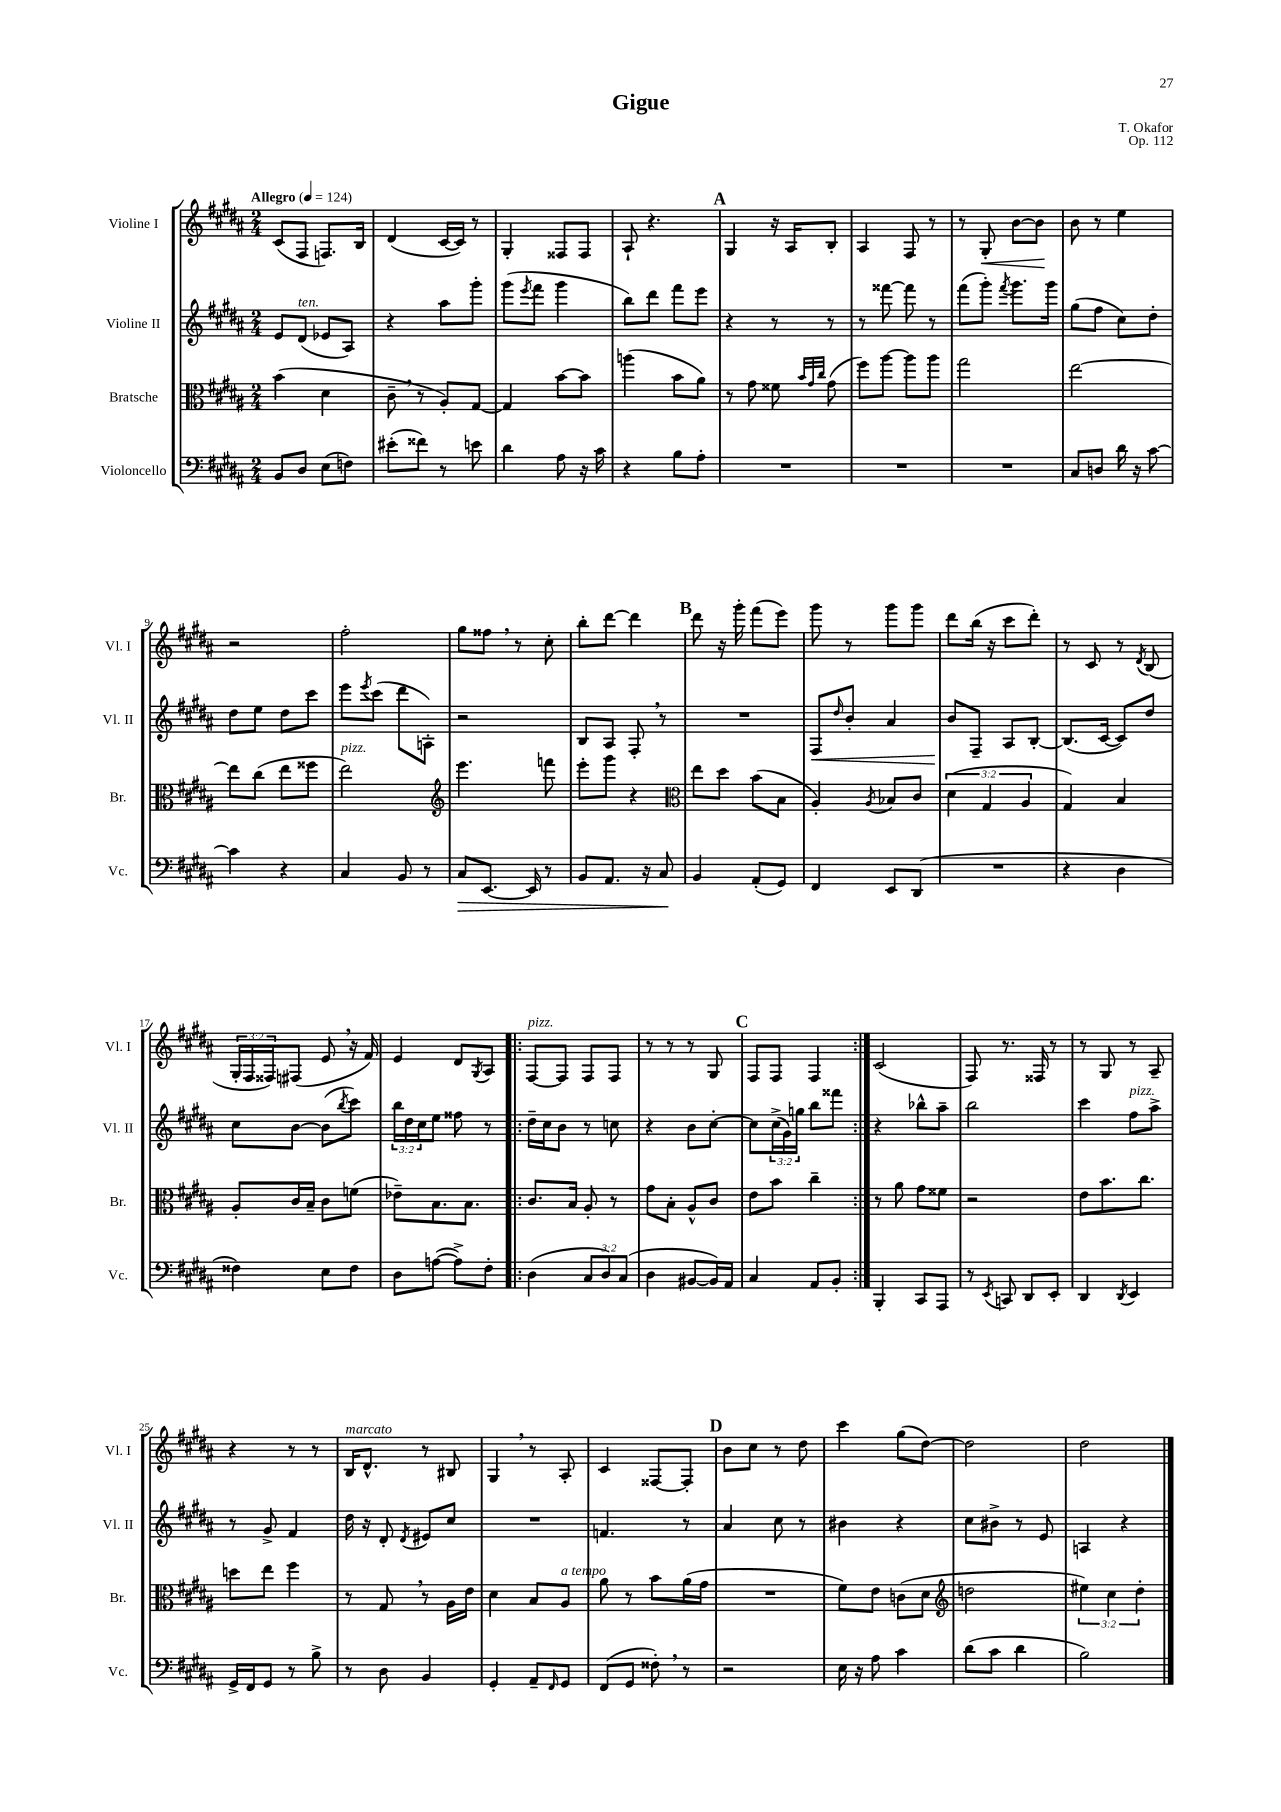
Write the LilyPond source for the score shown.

\header { title = "Gigue" composer = "T. Okafor" opus = "Op. 112" }
<<
\new StaffGroup <<
\new Staff = "s0" \with { instrumentName = "Violine I" shortInstrumentName = "Vl. I" } {
    \clef treble \key b \major \numericTimeSignature \time 2/4 \override Staff.TupletNumber.text = #tuplet-number::calc-fraction-text \tempo "Allegro" 4 = 124
    cis'8( fis8 f8.) b16 |
    dis'4( cis'16~ cis'16) r8 |
    gis4-. fisis8 fisis8 |
    ais8-! r4. |
    \mark \markup { \bold "A" } gis4 r16 ais16 b8-. |
    ais4 fis8 r8 |
    r8 gis8-.\< b'8~ b'8\! |
    b'8 r8 e''4 |
    r2 |
    fis''2-. |
    gis''8 fisis''8 \breathe r8 cis''8-. |
    b''8-. dis'''8~ dis'''4 |
    \mark \markup { \bold "B" } dis'''8 r16 gis'''16-. fis'''8( e'''8) |
    gis'''8 r8 gis'''8 gis'''8 |
    dis'''8 b''16( r16 cis'''8 dis'''8-.) |
    r8 cis'8 r8 \acciaccatura { dis'8 } b8( |
    \tuplet 3/2 { gis16-. fis16 fisis16) } fis8( e'8 \breathe r16 fis'16) |
    e'4 dis'8 \acciaccatura { gis8 } ais8 |
    \repeat volta 2 { fis8~^\markup { \italic "pizz." } fis8 fis8 fis8 |
    r8 r8 r8 gis8 |
    \mark \markup { \bold "C" } fis8 fis8 fis4 | }
    cis'2( |
    fis8) r8. fisis16 r8 |
    r8 gis8 r8 ais8-- |
    r4 r8 r8 |
    b16^\markup { \italic "marcato" } dis'8.-^ r8 bis8 |
    gis4 \breathe r8 ais8-. |
    cis'4 fisis8~ fisis8-. |
    \mark \markup { \bold "D" } b'8 cis''8 r8 dis''8 |
    cis'''4 gis''8( dis''8~) |
    dis''2 |
    dis''2 \bar "|." |
}
\new Staff = "s1" \with { instrumentName = "Violine II" shortInstrumentName = "Vl. II" } {
    \clef treble \key b \major \numericTimeSignature \time 2/4 \override Staff.TupletNumber.text = #tuplet-number::calc-fraction-text
    e'8 dis'8^\markup { \italic "ten." }( ees'8 ais8) |
    r4 ais''8 gis'''8-. |
    gis'''8( \acciaccatura { e'''8 } fis'''8 gis'''4 |
    b''8) dis'''8 fis'''8 e'''8 |
    \mark \markup { \bold "A" } r4 r8 r8 |
    r8 fisis'''8~ fisis'''8 r8 |
    fis'''8( gis'''8-.) \acciaccatura { fis'''8 } gis'''8. gis'''16 |
    gis''8( fis''8 cis''8) dis''8-. |
    dis''8 e''8 dis''8 cis'''8 |
    e'''8 \acciaccatura { e'''8 } cis'''8( dis'''8 a8-.) |
    r2 |
    b8 ais8 fis8-. \breathe r8 |
    \mark \markup { \bold "B" } R2 |
    fis8\< \grace { dis''16 } b'8-. ais'4 |
    b'8\! fis8-- ais8 b8~-. |
    b8.( cis'16~ cis'8) dis''8 |
    cis''8 b'8~ b'8( \acciaccatura { b''8 } cis'''8) |
    \tuplet 3/2 { b''16 dis''16 cis''16 } e''8 fisis''8 r8 |
    \repeat volta 2 { dis''16-- cis''16 b'8 r8 c''8 |
    r4 b'8 cis''8~-. |
    \mark \markup { \bold "C" } cis''8 \tuplet 3/2 { cis''16->( gis'16) g''16 } b''8 fisis'''8 | }
    r4 bes''8-^ ais''8-- |
    b''2 |
    cis'''4 fis''8^\markup { \italic "pizz." } ais''8-> |
    r8 gis'8-> fis'4 |
    dis''16 r16 dis'8-. \acciaccatura { dis'8 } eis'8 cis''8 |
    R2 |
    f'4. r8 |
    \mark \markup { \bold "D" } ais'4 cis''8 r8 |
    bis'4 r4 |
    cis''8 bis'8-> r8 e'8 |
    a4 r4 \bar "|." |
}
\new Staff = "s2" \with { instrumentName = "Bratsche" shortInstrumentName = "Br." } {
    \clef alto \key b \major \numericTimeSignature \time 2/4 \override Staff.TupletNumber.text = #tuplet-number::calc-fraction-text
    b'4( dis'4 |
    cis'8-- \breathe r8 ais8-.) gis8~ |
    gis4 b'8~ b'8 |
    a''4( b'8 ais'8) |
    \mark \markup { \bold "A" } r8 gis'8 fisis'8 \grace { b'32 gis'32 cis''32 } gis'8( |
    fis''8) ais''8~ ais''8 ais''8 |
    gis''2 |
    e''2~ |
    e''8 cis''8( e''8 fisis''8 |
    e''2^\markup { \italic "pizz." }) |
    \clef treble e'''4. f'''8 |
    e'''8-. gis'''8 r4 |
    \mark \markup { \bold "B" } \clef alto e''8 dis''8 b'8( b8 |
    ais4-.) \acciaccatura { ais8 } bes8 cis'8 |
    \tuplet 3/2 { dis'4( gis4 ais4 } |
    gis4) b4 |
    ais8-. cis'16 b16-- cis'8 f'8( |
    ees'8--) b8. b8. |
    \repeat volta 2 { cis'8. b16 ais8-. r8 |
    gis'8 b8-. ais8-^ cis'8 |
    \mark \markup { \bold "C" } e'8 b'8 cis''4-- | }
    r8 ais'8 gis'8 fisis'8 |
    r2 |
    e'8 b'8. cis''8. |
    d''8 e''8 fis''4 |
    r8 gis8 \breathe r8 ais16 e'16 |
    dis'4 b8 ais8^\markup { \italic "a tempo" } |
    ais'8 r8 b'8 ais'16( gis'16 |
    \mark \markup { \bold "D" } R2 |
    fis'8) e'8 c'8( dis'8 |
    \clef treble d''2 |
    \tuplet 3/2 { eis''4) cis''4 dis''4-. } \bar "|." |
}
\new Staff = "s3" \with { instrumentName = "Violoncello" shortInstrumentName = "Vc." } {
    \clef bass \key b \major \numericTimeSignature \time 2/4 \override Staff.TupletNumber.text = #tuplet-number::calc-fraction-text
    b,8 dis8 e8( f8) |
    eis'8-.( fisis'8) r8 e'8 |
    dis'4 ais8 r16 cis'16 |
    r4 b8 ais8-. |
    \mark \markup { \bold "A" } R2 |
    R2 |
    R2 |
    cis8 d8 dis'16 r16 cis'8~ |
    cis'4 r4 |
    cis4 b,8 r8 |
    cis8\> e,8.~ e,16 r8 |
    b,8 ais,8. r16 cis8\! |
    \mark \markup { \bold "B" } b,4 ais,8-.( gis,8) |
    fis,4 e,8 dis,8( |
    R2 |
    r4 dis4 |
    fisis4) e8 fisis8 |
    dis8 a8~( a8->) fis8-. |
    \repeat volta 2 { dis4( \tuplet 3/2 { cis8 dis8) cis8( } |
    dis4 bis,8~ bis,16) ais,16 |
    \mark \markup { \bold "C" } cis4 ais,8 b,8-. | }
    b,,4-. cis,8 ais,,8 |
    r8 \acciaccatura { e,8 } c,8 dis,8 e,8-. |
    dis,4 \acciaccatura { dis,8 } e,4 |
    gis,16-> fis,16 gis,8 r8 b8-> |
    r8 dis8 b,4 |
    gis,4-. ais,8-- \grace { fis,16 } gis,8 |
    fis,8( gis,8 fisis8-.) \breathe r8 |
    \mark \markup { \bold "D" } r2 |
    e16 r16 ais8 cis'4 |
    dis'8( cis'8 dis'4 |
    b2) \bar "|." |
}
>>
>>
